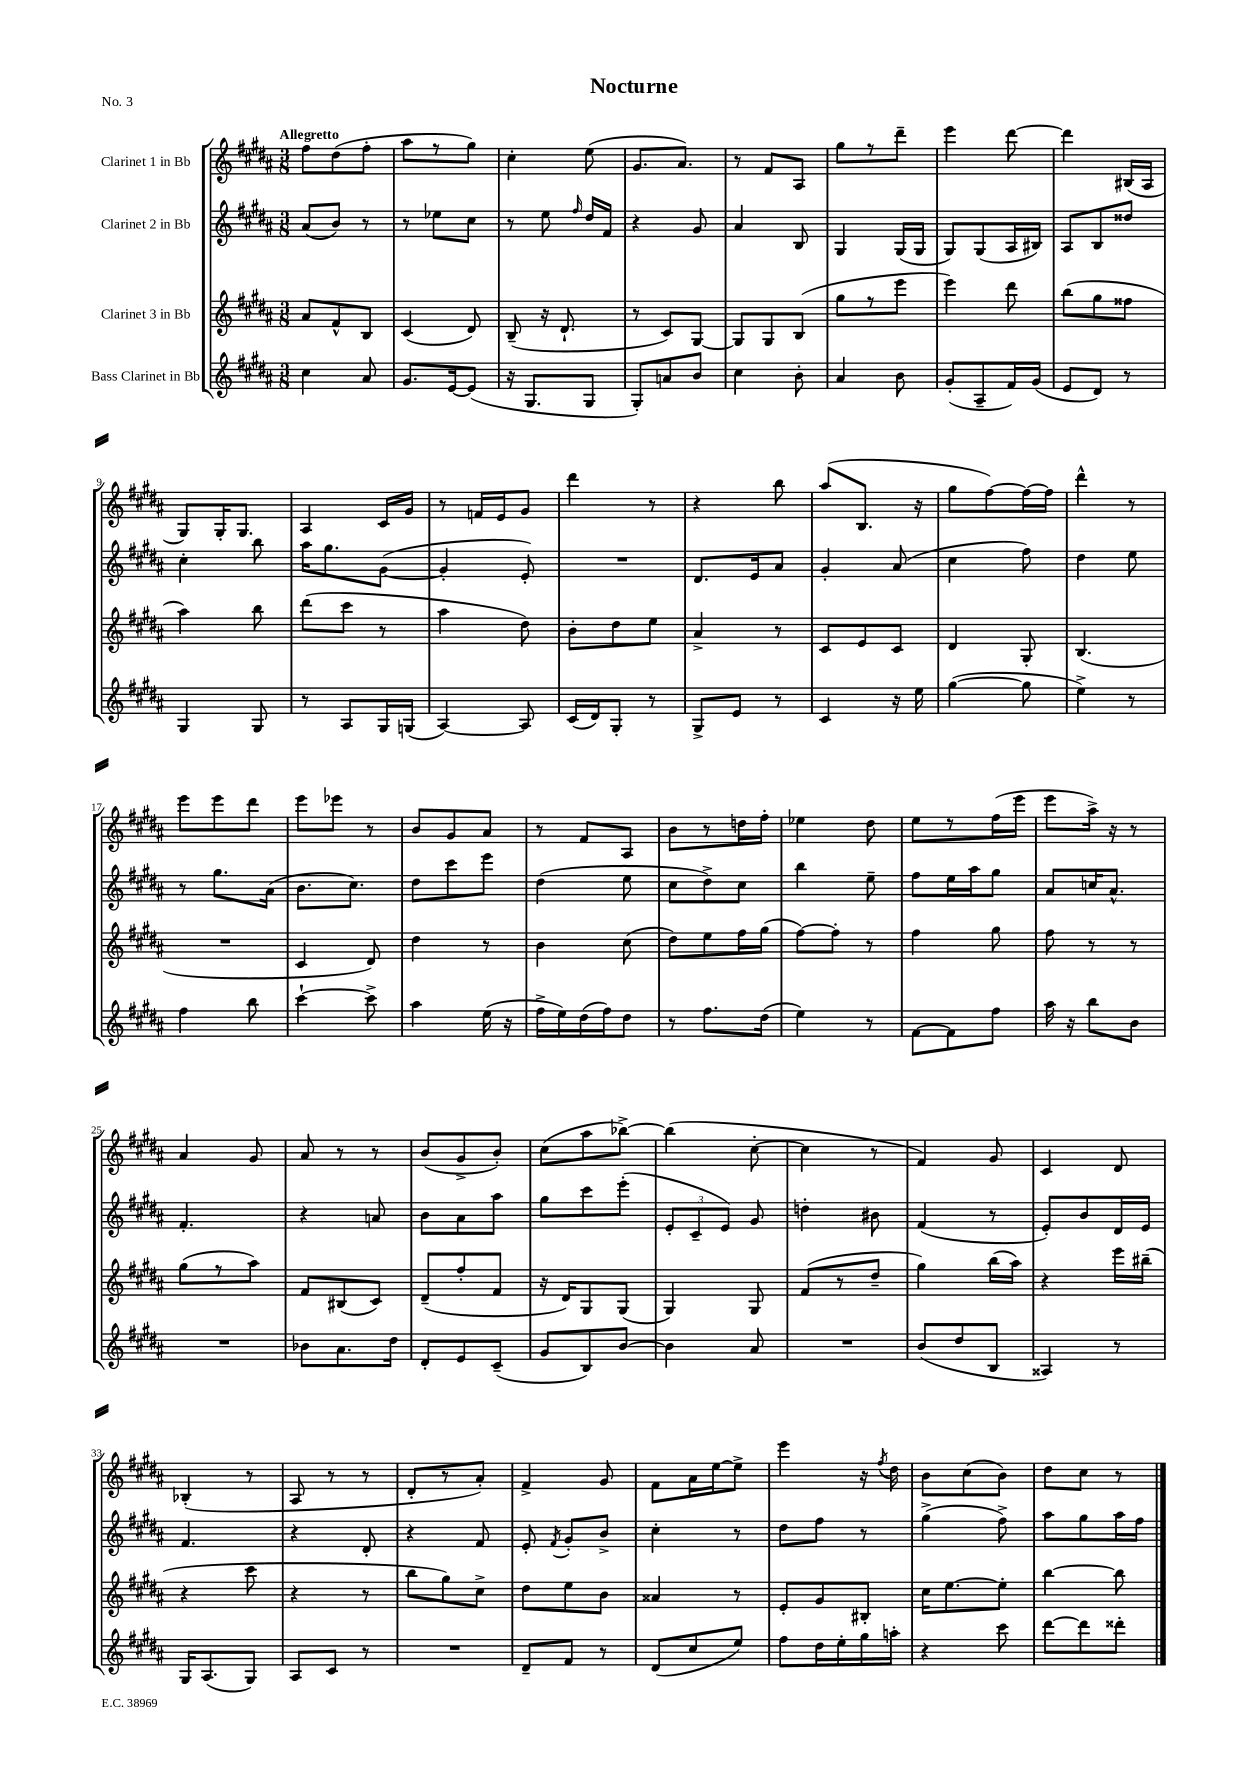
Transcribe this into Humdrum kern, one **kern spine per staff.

**kern	**kern	**kern	**kern
*staff4	*staff3	*staff2	*staff1
*clefG2	*clefG2	*clefG2	*clefG2
*k[f#c#g#d#a#]	*k[f#c#g#d#a#]	*k[f#c#g#d#a#]	*k[f#c#g#d#a#]
*M3/8	*M3/8	*M3/8	*M3/8
4cc#	8a#	(8a#	8ff#
.	8f#^^	8b)	(8dd#
8a#	8B	8r	8ff#'
=	=	=	=
8.g#	(4c#	8r	8aa#
.	.	8ee-	8r
[16e	.	.	.
(8e]	8d#)	8cc#	8gg#)
=	=	=	=
16r	(8B~	8r	4cc#'
8.G#	.	.	.
.	16r	8ee	.
.	8.d#`	.	.
.	.	16qqff#	.
8G#	.	16dd#	(8ee
.	.	16f#	.
=	=	=	=
8G#')	8r	4r	8.g#
8a	8c#)	.	.
.	.	.	8.a#)
8b	[8G#	8g#	.
=	=	=	=
4cc#	8G#]	4a#	8r
.	8G#	.	8f#
8b'	(8B	8B	8A#
=	=	=	=
4a#	8gg#	4G#	8gg#
.	8r	.	8r
8b	8eee	(16G#	8ddd#~
.	.	16G#	.
=	=	=	=
(8g#'	4eee)	8G#)	4eee
8A#~	.	(8G#	.
16f#)	8ddd#	16A#	[8ddd#
(16g#	.	16B#)	.
=	=	=	=
8e	(8bb	8A#	4ddd#]
8d#)	8gg#	8B	.
8r	8ff##	8dd##	(16B#
.	.	.	16A#
=	=	=	=
4G#	4aa#)	4cc#'	8G#)
.	.	.	16G#'
.	.	.	8.G#
8G#	8bb	8bb	.
=	=	=	=
8r	(8ddd#	16aa#	4A#
.	.	8.gg#	.
8A#	8ccc#	.	.
16G#	8r	([8g#	16c#
(16G	.	.	16g#
=	=	=	=
[4A#)	4aa#	4g#']	8r
.	.	.	16f
.	.	.	16e
8A#]	8dd#)	8e')	8g#
=	=	=	=
(16c#	8b'	4.r	4ddd#
16d#)	.	.	.
8G#'	8dd#	.	.
8r	8ee	.	8r
=	=	=	=
8G#^	4a#^	8.d#	4r
8e	.	.	.
.	.	16e	.
8r	8r	8a#	8bb
=	=	=	=
4c#	8c#	4g#'	(8aa#
.	8e	.	8.B
16r	8c#	(8a#	.
16ee	.	.	16r
=	=	=	=
([4gg#	4d#	4cc#	8gg#
.	.	.	[8ff#)
8gg#]	8G#'	8ff#)	16ff#_
.	.	.	16ff#]
=	=	=	=
4ee^)	(4.B	4dd#	4ddd#^^
8r	.	8ee	8r
=	=	=	=
4ff#	4.r	8r	8eee
.	.	8.gg#	8eee
8bb	.	.	8ddd#
.	.	(16a#	.
=	=	=	=
[4ccc#`	4c#	8.b	8eee
.	.	.	8eee-
.	.	8.cc#)	.
8ccc#^]	8d#)	.	8r
=	=	=	=
4aa#	4dd#	8dd#	8b
.	.	8ccc#	8g#
(16ee	8r	8eee	8a#
16r	.	.	.
=	=	=	=
16ff#^	4b	(4dd#	8r
16ee)	.	.	.
(16dd#	.	.	8f#
16ff#)	.	.	.
8dd#	(8cc#	8ee	8A#
=	=	=	=
8r	8dd#)	8cc#	8b
8.ff#	8ee	8dd#^)	8r
.	16ff#	8cc#	16dd
(16dd#	(16gg#	.	16ff#'
=	=	=	=
4ee)	[8ff#)	4bb	4ee-
.	8ff#']	.	.
8r	8r	8ee~	8dd#
=	=	=	=
[8f#	4ff#	8ff#	8ee
8f#]	.	16ee	8r
.	.	16aa#	.
8ff#	8gg#	8gg#	(16ff#
.	.	.	16eee
=	=	=	=
16aa#	8ff#	8a#	8eee
16r	.	.	.
8bb	8r	16cc	16aa#^)
.	.	8.a#^^	16r
8b	8r	.	8r
=	=	=	=
4.r	(8gg#	4.f#'	4a#
.	8r	.	.
.	8aa#)	.	8g#
=	=	=	=
8b-	8f#	4r	8a#
8.a#	(8B#	.	8r
.	8c#)	8a	8r
16dd#	.	.	.
=	=	=	=
8d#'	(8d#~	8b	(8b
8e	8ff#'	8a#	8g#^
(8c#~	8f#	8aa#	8b')
=	=	=	=
8g#	16r	8gg#	(8cc#
.	16d#)	.	.
8B)	8G#	8ccc#	8aa#
[8b	(8G#	(8eee'	[8bb-^)
=	=	=	=
4b]	4G#)	12e'	(4bb-]
.	.	12c#~	.
.	.	12e)	.
8a#	8G#	8g#	[8cc#'
=	=	=	=
4.r	(8f#	4dd'	4cc#]
.	8r	.	.
.	8dd#~	8b#	8r
=	=	=	=
(8b	4gg#)	(4f#	4f#)
8dd#	.	.	.
8B	(16bb	8r	8g#
.	16aa#)	.	.
=	=	=	=
4A##)	4r	8e')	4c#
.	.	8b	.
8r	16eee	16d#	8d#
.	(16bb#~	16e	.
=	=	=	=
16G#	4r	4.f#	(4B-'
(8.A#	.	.	.
8G#)	8ccc#	.	8r
=	=	=	=
8A#	4r	4r	8A#
8c#	.	.	8r
8r	8r	8d#'	8r
=	=	=	=
4.r	8bb	4r	8d#'
.	8gg#)	.	8r
.	8cc#^	8f#	8a#')
=	=	=	=
8d#~	8dd#	8e'	4f#^
.	.	8qf#	.
8f#	8ee	8g#'	.
8r	8b	8b^	8g#
=	=	=	=
(8d#	4a##	4cc#'	8f#
8cc#	.	.	16a#
.	.	.	[16ee
8ee)	8r	8r	8ee^]
=	=	=	=
8ff#	8e'	8dd#	4eee
16dd#	8g#	8ff#	.
16ee'	.	.	.
16gg#	8B#'	8r	16r
.	.	.	8qff#
16aa'	.	.	16dd#
=	=	=	=
4r	16cc#	(4gg#^	8b
.	[8.ee	.	.
.	.	.	(8cc#
8ccc#	8ee']	8ff#^)	8b)
=	=	=	=
[8ddd#	[4bb	8aa#	8dd#
8ddd#]	.	8gg#	8cc#
8ddd##'	8bb]	16aa#	8r
.	.	16ff#	.
==	==	==	==
*-	*-	*-	*-
